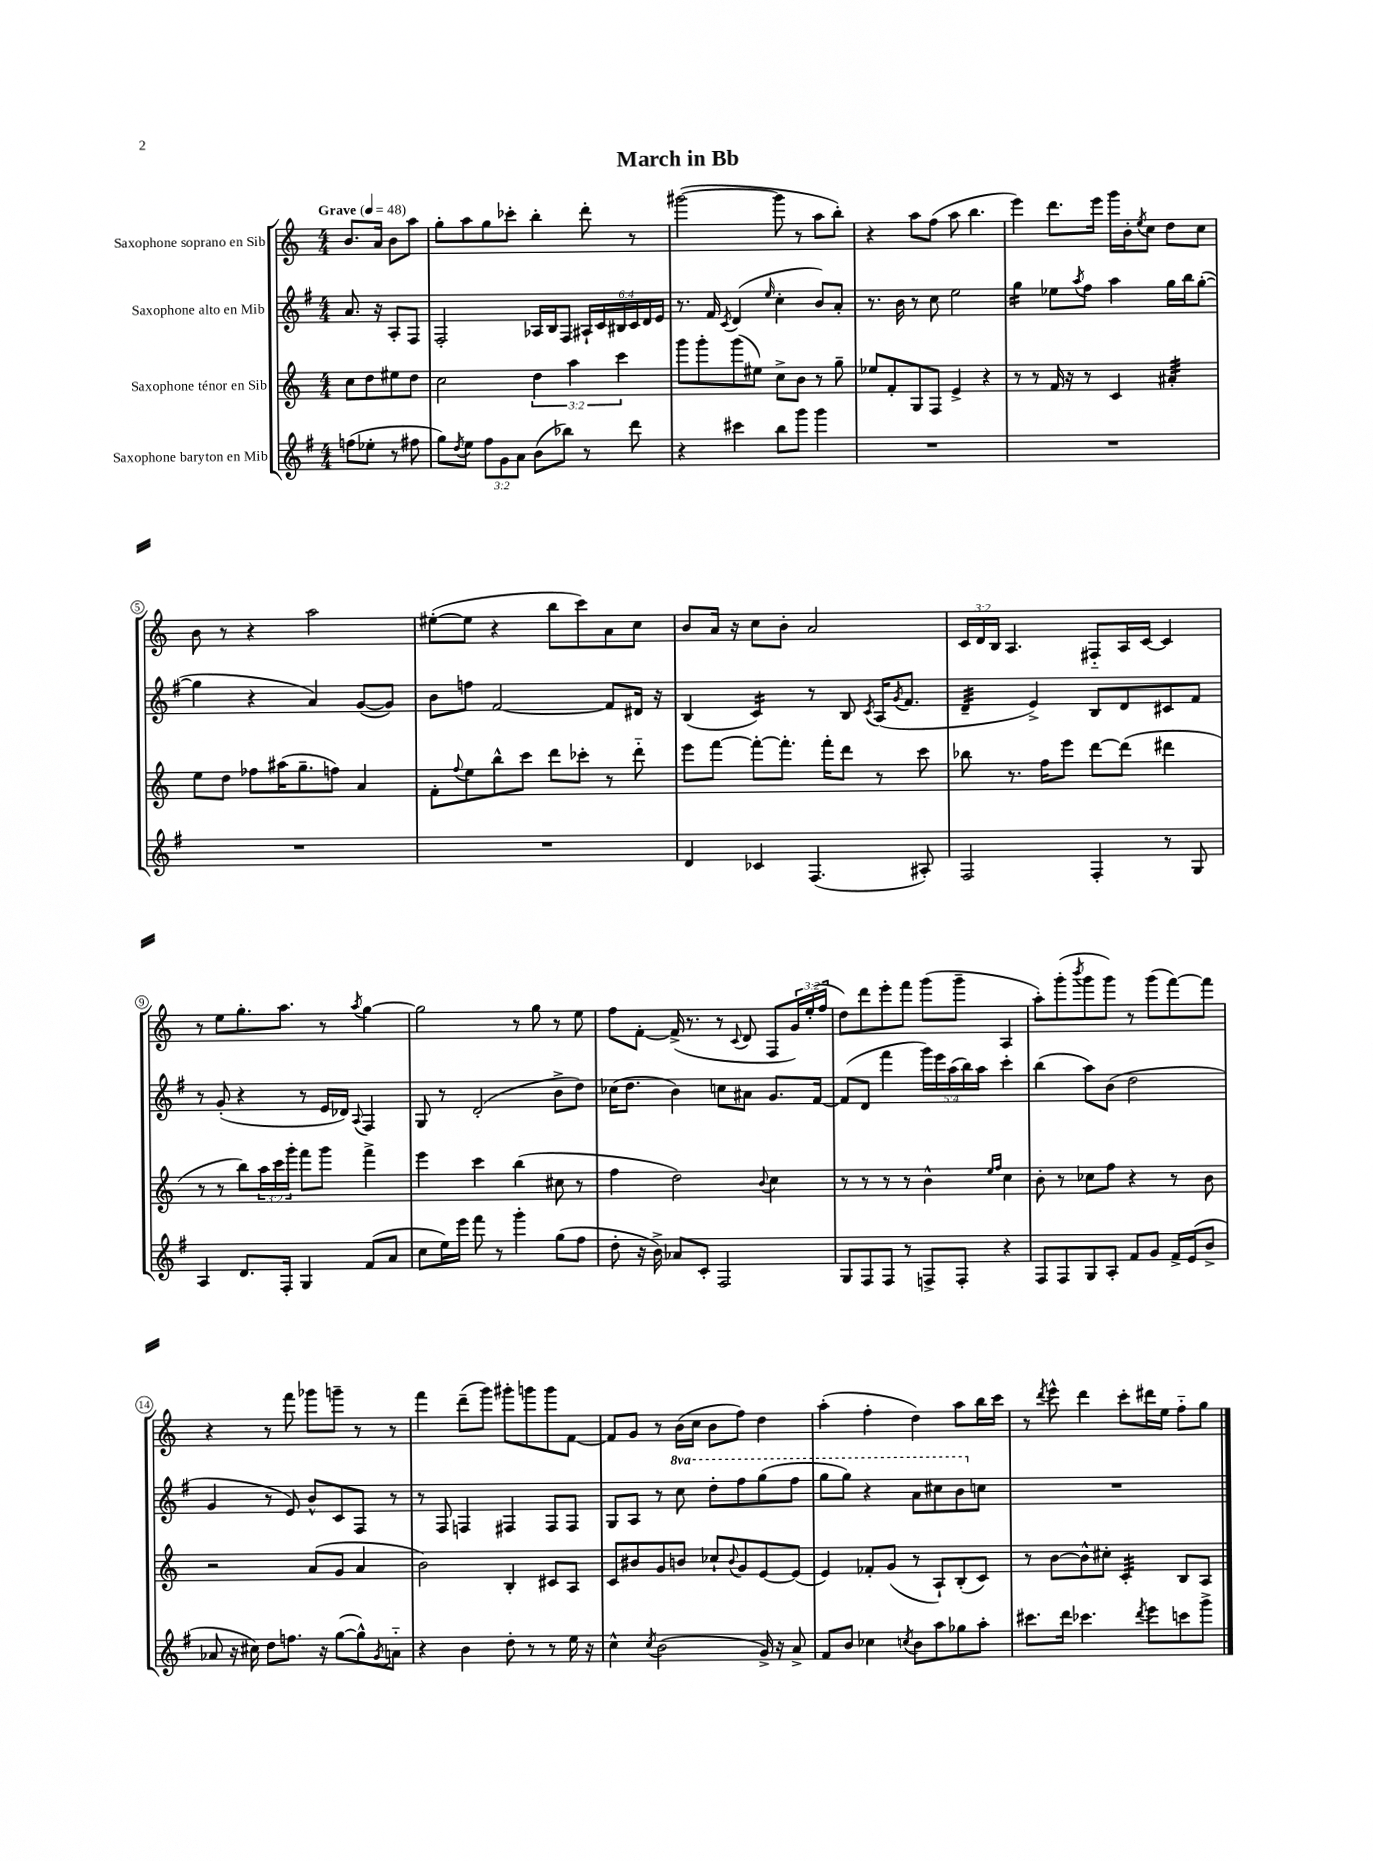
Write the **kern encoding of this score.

**kern	**kern	**kern	**kern
*staff4	*staff3	*staff2	*staff1
*clefG2	*clefG2	*clefG2	*clefG2
*k[f#]	*k[]	*k[f#]	*k[]
*M4/4	*M4/4	*M4/4	*M4/4
*MM48	*MM48	*MM48	*MM48
(8ff\L	8cc\L	8.a/	8.b/L
8ee-'\J	8dd\	.	.
.	.	16r	16a/Jk
8r	8ee#\	8A'/L	8b\L
8ff#\	8dd\J	8F#/J	8aa\J
=	=	=	=
8gg\L)	2cc\	2F#'/	8gg'\L
8qdd/	.	.	.
8ee\J	.	.	8aa\
12ff#\L	.	.	8gg\
12g\	.	.	.
.	.	.	8ccc-'\J
12a\J	.	.	.
(8b\L	6dd\	16A-/LL	4bb'\
.	.	16B/J	.
8bb-\J)	.	8F#/J	.
.	6aa\	.	.
8r	.	24A#`/LL	8ddd'\
.	.	24c/	.
.	6ccc\	24B#/	.
8ddd\	.	24c/	8r
.	.	24d/	.
.	.	24e/JJ	.
=	=	=	=
4r	8ggg\L	8.r	([2ggg#\
.	8ggg'\	.	.
.	.	16f#/	.
.	.	8qc/	.
4ccc#\	(8ggg\	(4d/	.
.	8ee#\J)	.	.
.	.	16qqee/	.
8bb\L	8cc^\L	4cc'\	8ggg#\]
8ggg\J	8b\J	.	8r
4ggg\	8r	8b/L)	8aa\L
.	8gg~\	8a'/J	8bb'\J)
=	=	=	=
1r	8ee-/L	8.r	4r
.	8f'/	.	.
.	.	16b\	.
.	8G/	8r	8aa\L
.	8F/J	8cc\	(8ff\J
.	4e^/	2ee\	8aa\
.	.	.	4.bb\
.	4r	.	.
=	=	=	=
1r	8r	4gg\	4eee\)
.	8r	.	.
.	16f/	8ee-\L	8.ddd\L
.	16r	.	.
.	.	8qaa/	.
.	8r	8ff#\J	.
.	.	.	16eee\Jk
.	4c/	4aa\	16ggg\LL
.	.	.	16b'\J
.	.	.	8qee/
.	.	.	8cc\J
.	4a#'/	16gg\LL	8dd\L
.	.	16bb\J	.
.	.	([8gg'\J	8cc\J
=	=	=	=
1r	8ee\L	4gg\]	8b\
.	8dd\J	.	8r
.	8ff-\L	4r	4r
.	(16aa#\K	.	.
.	8.gg~\	.	.
.	.	4a/)	2aa\
.	8ff\J)	.	.
.	4a/	([8g/L	.
.	.	8g/]J)	.
=	=	=	=
1r	8f'\L	8b\L	([8ee#'\L
.	8qqff/	.	.
.	8ee\	8ff\J	8ee#\]J
.	8bb^^\	[2f#/	4r
.	8ccc\J	.	.
.	8ddd\L	.	8bb\L
.	8ccc-'\J	.	8ccc\)
.	8r	8f#/]L	8a\
.	8ddd'~\	16d#/Jk	8cc\J
.	.	16r	.
=	=	=	=
4d/	8eee\L	(4B/	8b/L
.	[8fff\J	.	16a/Jk
.	.	.	16r
4c-/	8fff'\_L	4c/)	8cc\L
.	8.fff'\]J	.	8b'\J
(4.F#/	.	8r	2a/
.	16fff'\LK	.	.
.	8ddd\J	8B/	.
.	.	8qc/	.
.	8r	(16A/LK	.
.	.	8qg/	.
.	.	8.f#/J	.
8A#'/)	8ccc\	.	.
=	=	=	=
2F#/	8bb-\	4d~/	24c/LL
.	.	.	24d/
.	.	.	24B/JJ
.	8.r	.	4.A/
.	.	4e^/)	.
.	16ff\LK	.	.
.	8eee\J	.	.
4F#'/	[8ddd\L	8B/L	8F#'~/L
.	(8ddd\]J	8d/	16A/L
.	.	.	[16c/JJ
8r	4ddd#\	8c#/	4c/]
8G/	.	8f#/J	.
=	=	=	=
4A/	8r	8r	8r
.	8r	(8g'/	8ee\L
8.d/L	8bb\L)	4r	8.gg'\
.	24aa\L	.	.
.	24ccc\	.	.
16F#'/Jk	.	.	8.aa\J
.	24ggg'\JJ	.	.
4G/	8fff\L	8r	.
.	8ggg\J	16e/LL	8r
.	.	16d-/JJ)	.
.	.	8qqA/	8qaa/
(8f#/L	4fff^\	4F#/	[4gg\
8a/J	.	.	.
=	=	=	=
8cc\L	4eee\	8G/	2gg\]
16ee\L)	.	8r	.
16eee\JJ	.	.	.
8fff#\	4ccc\	(2d'/	.
8r	.	.	.
4ggg'\	(4bb\	.	8r
.	.	.	8gg\
(8gg\L	8cc#\	8b^\L	8r
8ff#\J	8r	8dd\J)	8ee\
=	=	=	=
8dd'\	4ff\	(16cc-\LK	8ff\L
.	.	8.dd\J	.
16r	.	.	[8f'\J
16b^\)	.	.	.
8a-/L	2dd\)	4b\)	(16f^/]
.	.	.	8.r
8c'/J	.	.	.
2F#/	.	8cc\L	8r
.	.	.	8qqc/
.	.	8a#\J	8d/
.	8qqb/	.	.
.	4cc\	8.g/L	8F/L
.	.	.	24g/L)
.	.	.	(24ee'/
.	.	[16f#/Jk	.
.	.	.	24ff/JJ
=	=	=	=
8G/L	8r	(8f#/]L	8dd\L)
8F#/	8r	8d/J	8ddd\
8F#/J	8r	4fff#\	8eee'\
8r	8r	.	8fff\J
8F^/L	4b^^\	20ggg\LL)	(8ggg\L
.	.	20eee\	.
.	.	(20aa\	.
8F'/J	.	.	8ggg~\J
.	.	20bb\)	.
.	.	20aa\JJ	.
.	16qqee/LL	.	.
.	16qqff/JJ	.	.
4r	4cc\	4ccc'\	4A/
=	=	=	=
8F#/L	8b'\	(4bb\	8aa'\L)
8F#/	8r	.	(8ggg'\
.	.	.	8qbbb/
8G/	8cc-\L	8aa\L)	8ggg\
8A'/J	8ff\J	(8b\J	8ggg\J)
8f#/L	4r	2dd\	8r
8g/J	.	.	(8ggg\L
16f#^/LL	8r	.	[8fff\)
(16e/J	.	.	.
8b^/J	8b\	.	8fff\]J
=	=	=	=
8a-/	2r	4g/	4r
16r	.	.	.
16cc#\)	.	.	.
8dd\L	.	8r	8r
8.ff\J	.	8e/)	8fff\
.	(8a/L	8b^^/L	8ggg-\L
16r	.	.	.
([8gg\L	8g/J	8c/	8ggg~\J
8gg^^\])	4a/	8F#/J	8r
8qg/	.	.	.
8a'~\J	.	8r	8r
=	=	=	=
4r	2b\)	8r	4fff\
.	.	8F#/	.
4b\	.	4F/	(8ddd~\L
.	.	.	8ggg\J)
8dd'\	4B'/	4F#/	8ggg#'\L
8r	.	.	8ggg\
8r	8c#/L	8F#/L	8ggg\
16ee\	8A/J	8F#/J	[8f\J
16r	.	.	.
=	=	=	=
4cc^^\	8c/L	8G/L	8f/]L
.	8b#/	8A/J	8g/J
8qcc/	.	.	.
(2b\	8g/	8r	8r
.	8b/J	8ccc\	(16b\LL
.	.	.	16cc\JJ
.	8cc-`/L	8ddd'\L	8b\L
.	8qqb/	.	.
.	8g/	8fff#\	8ff\J)
16g^/)	[8e/	(8ggg\	4dd\
16r	.	.	.
8a^/	(8e/]J	8fff#\J	.
=	=	=	=
8f#/L	4e/)	8ggg\L	(4aa'\
8b/J	.	8ggg\J)	.
4cc-\	8f-'/L	4r	4ff'\
.	(8g/J	.	.
8qcc/	.	.	.
8b\L	8r	8aa\L	4dd\)
8aa\	8A`/L)	8ccc#\	.
8gg-\	(8B'/	8bb\	8aa\L
8aa'\J	8c/J)	8cc\J	16bb\L
.	.	.	16ccc\JJ
=	=	=	=
8.ccc#\L	8r	1r	8r
.	.	.	8qddd/
.	[8b\L	.	8eee^^\
16ddd\Jk	.	.	.
4.ccc-\	8b^^\]	.	4ddd\
.	8cc#'\J	.	.
.	4c'/	.	8ccc'\L
8qddd/	.	.	.
8eee\L	.	.	16ddd#\L
.	.	.	16ee\JJ
8ccc\	8B/L	.	8ff'~\L
8ggg^\J	8A/J	.	8gg\J
==	==	==	==
*-	*-	*-	*-
